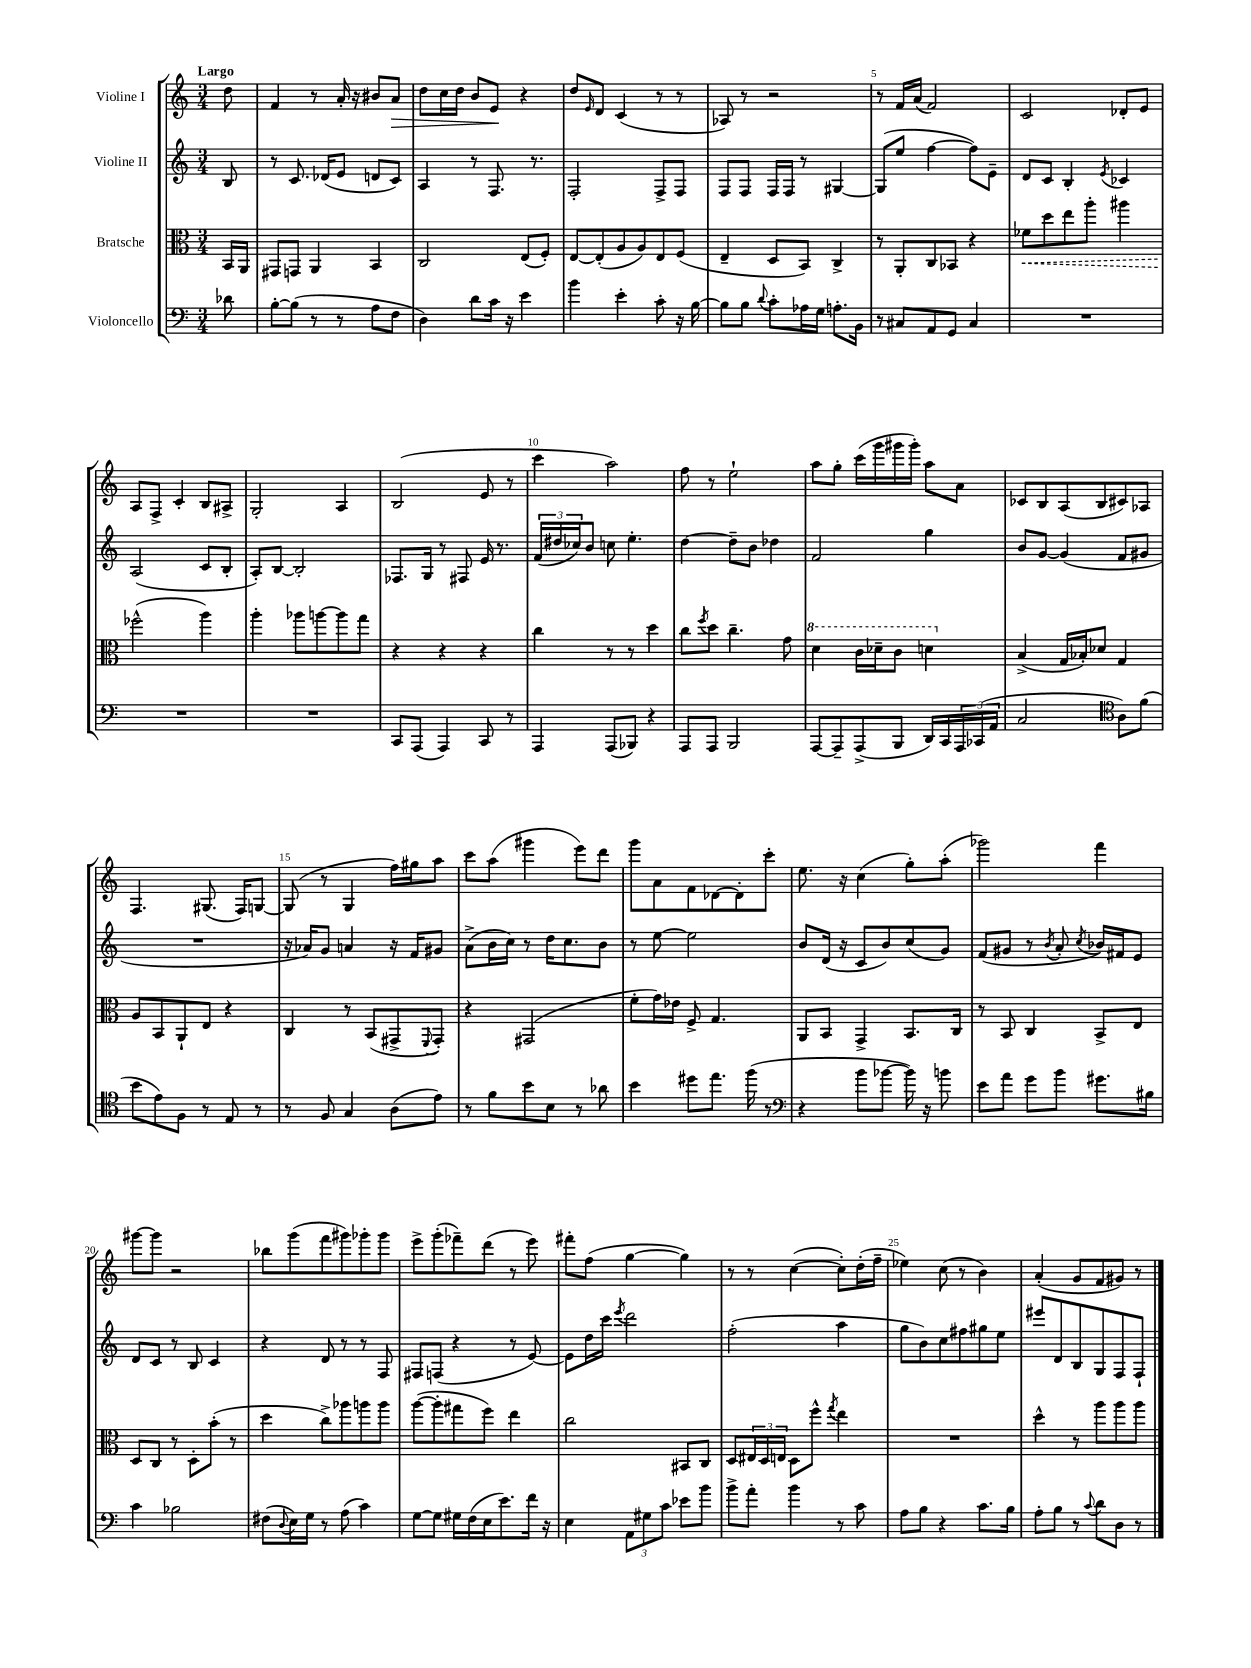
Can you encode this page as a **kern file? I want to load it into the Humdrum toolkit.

**kern	**kern	**kern	**kern
*staff4	*staff3	*staff2	*staff1
*clefF4	*clefC3	*clefG2	*clefG2
*k[]	*k[]	*k[]	*k[]
*M3/4	*M3/4	*M3/4	*M3/4
8d-	16BB	8B	8dd
.	16AA	.	.
=	=	=	=
[8B'	8GG#	8r	4f
(8B]	8GG	8.c	.
8r	4AA	.	8r
.	.	(16d-	.
8r	.	8e	16a'
.	.	.	16r
8A	4BB	8d	8b#
8F	.	8c)	8a
=	=	=	=
4D)	2C	4A	8dd
.	.	.	16cc
.	.	.	16dd
8d	.	8r	8b
16c	.	8.F	8e
16r	.	.	.
4e	(8E	.	4r
.	.	8.r	.
.	8F')	.	.
=	=	=	=
4b	[8E	2F'	8dd
.	.	.	16qqe
.	(8E']	.	8d
4e'	8A	.	(4c
.	8A)	.	.
8c'	8E	8F^	8r
16r	(8F	8F	8r
[16B	.	.	.
=	=	=	=
8B]	4E~	8F	8A-)
8B	.	8F	8r
8qqd	.	.	.
8c'	8D	16F	2r
.	.	16F	.
16A-	8BB)	8r	.
16G	.	.	.
8.A'	4C^	[4G#	.
16BB	.	.	.
=	=	=	=
8r	8r	(8G#]	8r
8C#	8AA'	8ee	16f
.	.	.	(16a
8AA	8C	[4ff	2f)
8GG	8BB-	.	.
4C#	4r	8ff])	.
.	.	8e~	.
=	=	=	=
2.r	8f-	8d	2c
.	8dd	8c	.
.	8ee	4B'	.
.	8aa'	.	.
.	.	8qe	.
.	4aa#	4c-	8d-'
.	.	.	8e
=	=	=	=
2.r	(2ff-^^	(2A	8A
.	.	.	8F^
.	.	.	4c'
.	4aa)	8c	8B
.	.	8B'	8A#^
=	=	=	=
2.r	4aa'	8A')	2G'
.	.	[8B	.
.	8aa-	2B']	.
.	[8aa	.	.
.	8aa]	.	4A
.	8gg	.	.
=	=	=	=
8CC	4r	8.F-	(2B
(8AAA	.	.	.
.	.	16G	.
4AAA)	4r	8r	.
.	.	8F#	.
8CC	4r	16e	8e
.	.	8.r	.
8r	.	.	8r
=	=	=	=
4AAA	4cc	(24f	4ccc
.	.	24dd#	.
.	.	24cc-)	.
.	.	8b	.
(8AAA	8r	8cc	2aa)
8BBB-)	8r	4.ee'	.
4r	4dd	.	.
=	=	=	=
8AAA	8cc	[4dd	8ff
.	8qff	.	.
8AAA	8dd	.	8r
2BBB	4.cc~	8dd~]	2ee`
.	.	8b	.
.	.	4dd-	.
.	8g	.	.
=	=	=	=
[8AAA	4dd	2f	8aa
8AAA~]	.	.	8gg'
(8AAA^	16cc	.	(16ccc
.	16dd-~	.	16ggg
8BBB	8cc	.	16ggg#
.	.	.	16ggg#')
16DD)	4dd	4gg	8aa
16CC	.	.	.
24AAA	.	.	8a
(24CC-	.	.	.
24AA	.	.	.
=	=	=	=
2C	(4B^	8b	8c-
.	.	[8g	8B
.	16G	(4g]	(8A
.	16B-')	.	.
.	8d-	.	8B
*clefC4	*	*	*
8A)	4G	8f	8c#)
(8f	.	8g#	8A-
=	=	=	=
8b	8A	2.r	4.F
8e)	8BB	.	.
8F	8AA`	.	.
8r	8E	.	(8.G#
8E	4r	.	.
.	.	.	16F)
8r	.	.	[8G
=	=	=	=
8r	4C	16r	(8G]
.	.	16a-)	.
8F	.	8g	8r
4G	8r	4a	4G
.	(8BB	.	.
(8A	8GG#^	16r	16ff)
.	.	16f	16gg#
.	8qqFF	.	.
8e)	8GG#')	8g#	8aa
=	=	=	=
8r	4r	(8a^	8ccc
8f	.	16b	(8aa
.	.	16cc)	.
8b	(2GG#	8r	4ggg#
8B	.	16dd	.
.	.	8.cc	.
8r	.	.	8eee)
8a-	.	8b	8ddd
=	=	=	=
4b	8f'	8r	8ggg
.	16g)	[8ee	8a
.	16e-	.	.
8dd#	8F^	2ee]	8f
8.ee	4.G	.	[8d-
.	.	.	8d-']
(16ff	.	.	.
8r	.	.	8ccc'
=	=	=	=
*clefF4	*	*	*
4r	8AA	8b	8.ee
.	8BB	(16d	.
.	.	16r	16r
8b	4GG^	8c	(4cc
[8b-	.	8b)	.
16b-])	8.BB	(8cc	8gg')
16r	.	.	.
8b	.	8g)	(8aa'
.	16C	.	.
=	=	=	=
8e	8r	(8f	2ggg-)
8a	8BB	8g#	.
8g	4C	8r	.
.	.	8qb	.
8b	.	8a'	.
.	.	8qcc	.
8.g#	8BB^	16b-)	4fff
.	.	16f#	.
.	8E	8e	.
16B#	.	.	.
=	=	=	=
4c	8D	8d	[8ggg#
.	8C	8c	8ggg#]
2B-	8r	8r	2r
.	8D'	8B	.
.	(8b'	4c	.
.	8r	.	.
=	=	=	=
(8F#	4dd	4r	8bb-
8qqD	.	.	.
16E)	.	.	(8ggg
16G	.	.	.
8r	8cc^)	8d	8fff
(8A	8aa-	8r	8ggg#)
4c)	8aa	8r	8ggg-'
.	8aa	8F	8ggg-
=	=	=	=
[8G	([8aa	8F#	8eee^
8G]	8aa']	(8F	(8ggg'
16G#	8gg#	4r	8fff-~)
(16F	.	.	.
16E	8ff)	.	(8ddd
8.e)	.	.	.
.	4ee	8r	8r
16f	.	[8e)	8eee)
16r	.	.	.
=	=	=	=
4E	2cc	8e]	8fff#'
.	.	16dd	(8ff
.	.	16ccc	.
.	.	8qeee	.
12AA	.	2ddd	[4gg
12G#	.	.	.
12c	.	.	.
8e-	8BB#	.	4gg])
8b	8C	.	.
=	=	=	=
8b^	8D	(2ff'	8r
8a'	24E#	.	8r
.	24D	.	.
.	24E	.	.
4b	8D	.	([4cc
.	8ff^^	.	.
.	8qgg	.	.
8r	4ee	4aa	8cc'])
8c	.	.	(16dd'
.	.	.	16ff~
=	=	=	=
8A	2.r	8gg	4ee-)
8B	.	8b)	.
4r	.	8cc	(8cc
.	.	8ff#	8r
8.c	.	8gg#	4b)
.	.	8ee	.
16B	.	.	.
=	=	=	=
8A'	4dd^^	8eee#	(4a'
8B	.	8d	.
8r	8r	8B	8g
8qqc	.	.	.
8d	8aa	8G	8f
8D	8aa	8F	8g#)
8r	8aa	8F`	8r
==	==	==	==
*-	*-	*-	*-
